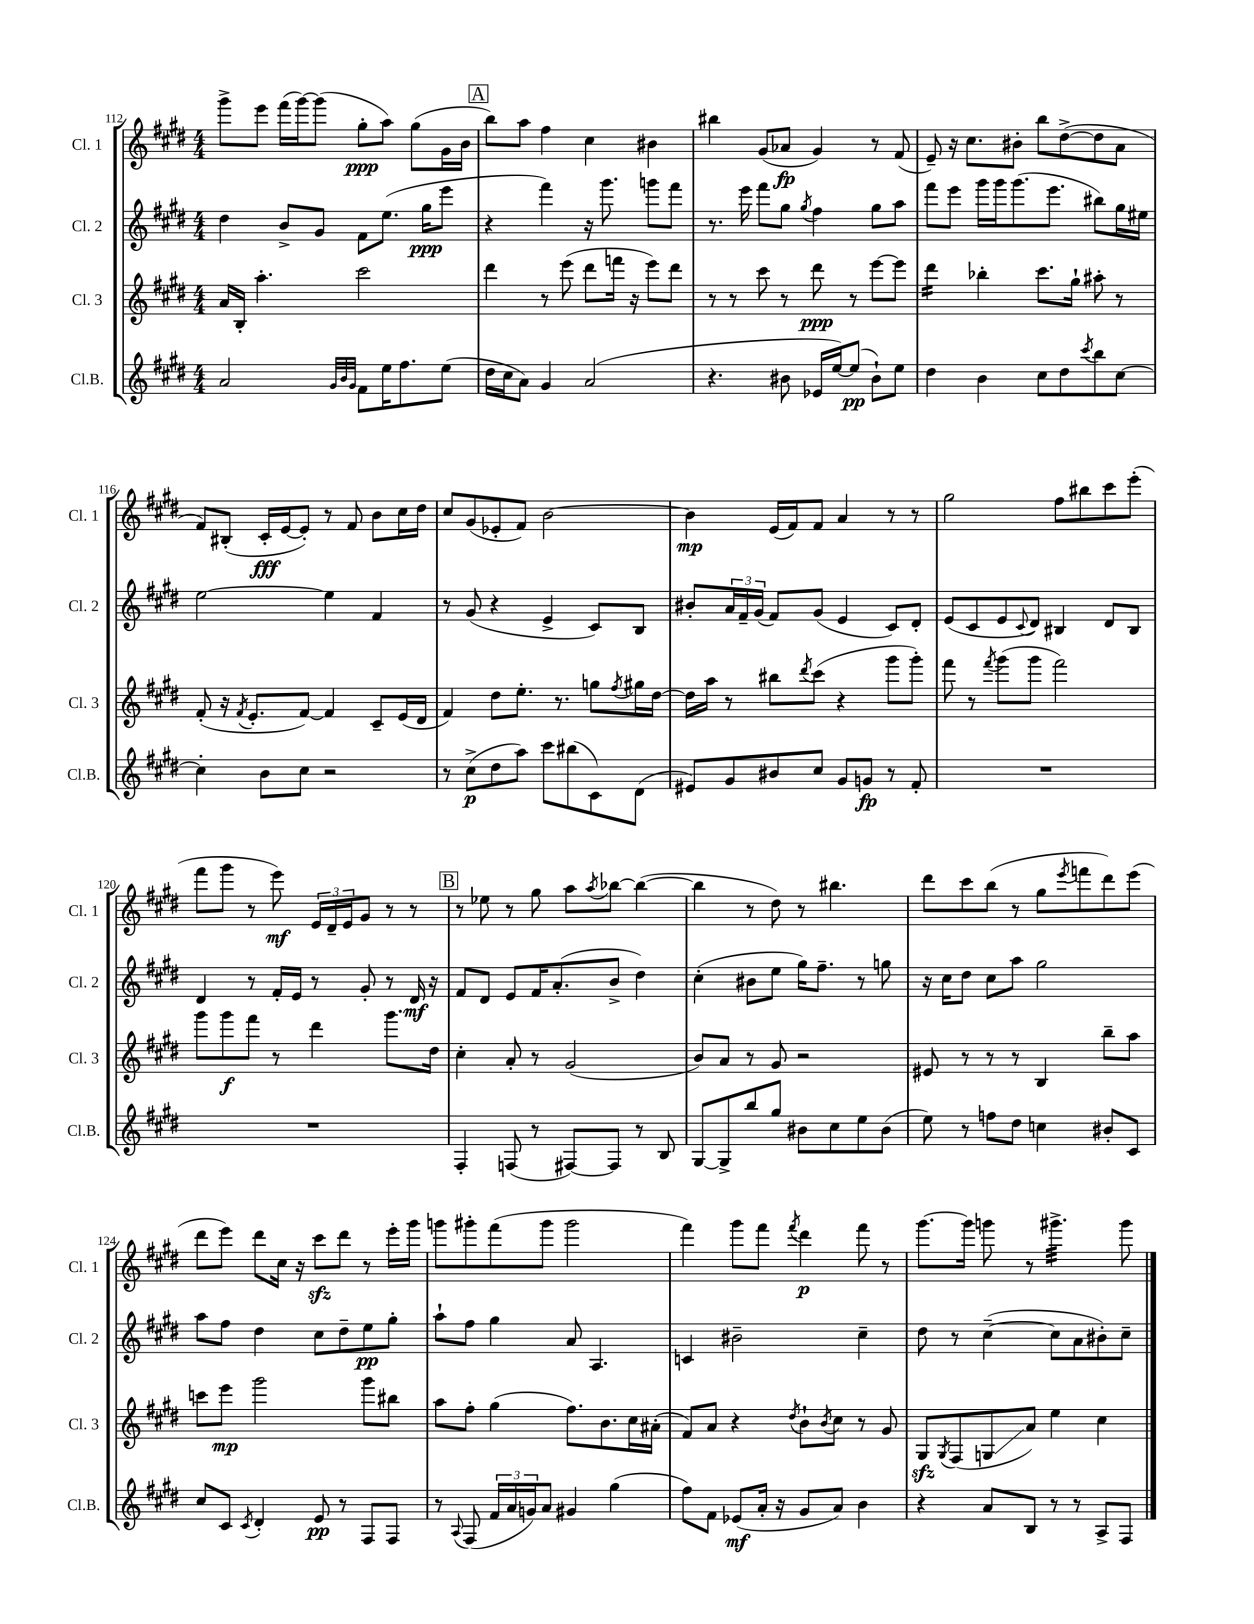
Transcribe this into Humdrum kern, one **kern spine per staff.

**kern	**kern	**kern	**kern
*staff4	*staff3	*staff2	*staff1
*clefG2	*clefG2	*clefG2	*clefG2
*k[f#c#g#d#]	*k[f#c#g#d#]	*k[f#c#g#d#]	*k[f#c#g#d#]
*M4/4	*M4/4	*M4/4	*M4/4
2a	16a	4dd#	8ggg#^
.	16B'	.	.
.	4.aa'	.	8eee
.	.	8b^	(16fff#
.	.	.	[16ggg#)
.	.	8g#	(8ggg#]
32qqg#	.	.	.
32qqb	.	.	.
32qqg#	.	.	.
8f#	2ccc#	8f#	8gg#'
16ee	.	(8.ee	8aa)
8.ff#	.	.	.
.	.	.	(8gg#
.	.	16gg#	.
(8ee	.	8eee	16g#
.	.	.	16b
=	=	=	=
16dd#	4ddd#	4r	8bb)
16cc#	.	.	.
8a)	.	.	8aa
4g#	8r	4fff#)	4ff#
.	(8eee	.	.
(2a	8ddd#	16r	4cc#
.	.	8.ggg#	.
.	16fff	.	.
.	16r	.	.
.	8eee)	8ggg	4b#
.	8ddd#	8fff#	.
=	=	=	=
4.r	8r	8.r	4bb#
.	8r	.	.
.	.	16eee	.
.	8ccc#	8fff#	(8g#
8b#	8r	8gg#	8a-
.	.	8qgg#	.
16e-	8ddd#	4ff#	4g#)
[16ee)	.	.	.
(8ee]	8r	.	.
8b#`)	[8eee	8gg#	8r
8ee	8eee]	8aa	(8f#
=	=	=	=
4dd#	4ddd#	8fff#	8e~)
.	.	8eee	16r
.	.	.	8.cc#
4b	4bb-'	16ggg#	.
.	.	16ggg#	.
.	.	(8.ggg#	8b#'
8cc#	8.ccc#	.	8bb
.	.	8.eee	.
8dd#	.	.	([8dd#^
.	16gg#`	.	.
8qccc#	.	.	.
8bb	8aa#'	8bb#)	8dd#]
[8cc#	8r	16gg#	8a
.	.	16ee#	.
=	=	=	=
4cc#']	(8f#'	[2ee	8f#)
.	16r	.	(8B#'
.	8qf#	.	.
.	8.e'	.	.
8b	.	.	16c#'
.	.	.	[16e
8cc#	[8f#)	.	8e'])
2r	4f#]	4ee]	8r
.	.	.	8f#
.	8c#~	4f#	8b
.	(16e	.	16cc#
.	16d#	.	16dd#
=	=	=	=
8r	4f#)	8r	8cc#
(8cc#^	.	(8g#	(8g#
8dd#	8dd#	4r	8e-'
8aa)	8.ee'	.	8f#)
8ccc#	.	4e^	[2b
.	8.r	.	.
(8bb#	.	.	.
8c#)	8gg	8c#)	.
.	8qff#	.	.
(8d#	16gg#	8B	.
.	[16dd#	.	.
=	=	=	=
8e#)	16dd#]	8b#'	4b]
.	16aa	.	.
8g#	8r	24a	.
.	.	24f#~	.
.	.	(24g#	.
8b#	8bb#	8f#)	(16e
.	.	.	16f#)
.	8qddd#	.	.
8cc#	(8ccc#	(8g#	8f#
8g#	4r	4e	4a
8g	.	.	.
8r	8ggg#	8c#)	8r
8f#'	8ggg#')	8d#'	8r
=	=	=	=
1r	8fff#	(8e	2gg#
.	8r	8c#	.
.	8qfff#	.	.
.	(8ggg#	8e	.
.	.	8qqc#	.
.	8ggg#	8d#)	.
.	2fff#)	4B#	8ff#
.	.	.	8bb#
.	.	8d#	8ccc#
.	.	8B#	(8eee'
=	=	=	=
1r	8ggg#	4d#	8fff#
.	8ggg#	.	8ggg#
.	8fff#	8r	8r
.	8r	16f#'	8eee)
.	.	16e	.
.	4ddd#	8r	24e
.	.	.	24d#~
.	.	.	24e
.	.	8g#'	8g#
.	8.ggg#	8r	8r
.	.	16d#	8r
.	16dd#	16r	.
=	=	=	=
4F#'	4cc#'	8f#	8r
.	.	8d#	8ee-
(8F	8a'	8e	8r
8r	8r	16f#	8gg#
.	.	(8.a'	.
[8F#)	(2g#	.	8aa
.	.	.	8qaa
8F#]	.	8b^	[8bb-
8r	.	4dd#)	(4bb-_
8B	.	.	.
=	=	=	=
[8G#	8b)	(4cc#'	4bb-]
8G#^]	8a	.	.
8bb	8r	8b#	8r
8gg#	8g#	8ee	8dd#)
8b#	2r	16gg#)	8r
.	.	8.ff#~	.
8cc#	.	.	4.bb#
8ee	.	8r	.
(8b#	.	8gg	.
=	=	=	=
8ee)	8e#	16r	8ddd#
.	.	16cc#	.
8r	8r	8dd#	8ccc#
8ff	8r	8cc#	(8bb
8dd#	8r	8aa	8r
4cc	4B	2gg#	8gg#
.	.	.	8qeee
.	.	.	8fff
8b#'	8bb~	.	8ddd#)
8c#	8aa	.	(8eee
=	=	=	=
8cc#	8ccc	8aa	8ddd#
8c#	8eee	8ff#	8eee)
8qc#	.	.	.
4d#'	2ggg#	4dd#	8ddd#
.	.	.	16cc#
.	.	.	16r
8e	.	8cc#	8ccc#
8r	.	8dd#~	8ddd#
8F#	8ggg#	8ee	8r
8F#	8bb#	8gg#'	16eee'
.	.	.	16ggg#
=	=	=	=
8r	8aa	8aa`	8ggg
8qqA	.	.	.
(8F#	8ff#'	8ff#	8ggg#'
24f#	(4gg#	4gg#	(8fff#
24a	.	.	.
24g)	.	.	.
8a	.	.	8ggg#
4g#	8.ff#)	8a	2ggg#
.	.	4.A	.
.	8.b	.	.
(4gg#	.	.	.
.	16cc#	.	.
.	(16a#'	.	.
=	=	=	=
8ff#)	8f#)	4c	4fff#)
8f#	8a	.	.
(8e-	4r	2b#~	8ggg#
16a'	.	.	8fff#
16r	.	.	.
.	8qdd#	.	8qfff#
8g#	8b`	.	4ddd#
.	8qb	.	.
8a)	8cc#	.	.
4b	8r	4cc#~	8fff#
.	8g#	.	8r
=	=	=	=
4r	8G#	8dd#	[8.ggg#
.	8qG#	.	.
.	(8F#	8r	.
.	.	.	16ggg#]
8a	8G	([4cc#~	8ggg
8B	8a)	.	8r
8r	4ee	8cc#]	4.ggg#^
8r	.	8a	.
8A^	4cc#	8b#')	.
8F#	.	8cc#~	8ggg#
==	==	==	==
*-	*-	*-	*-
